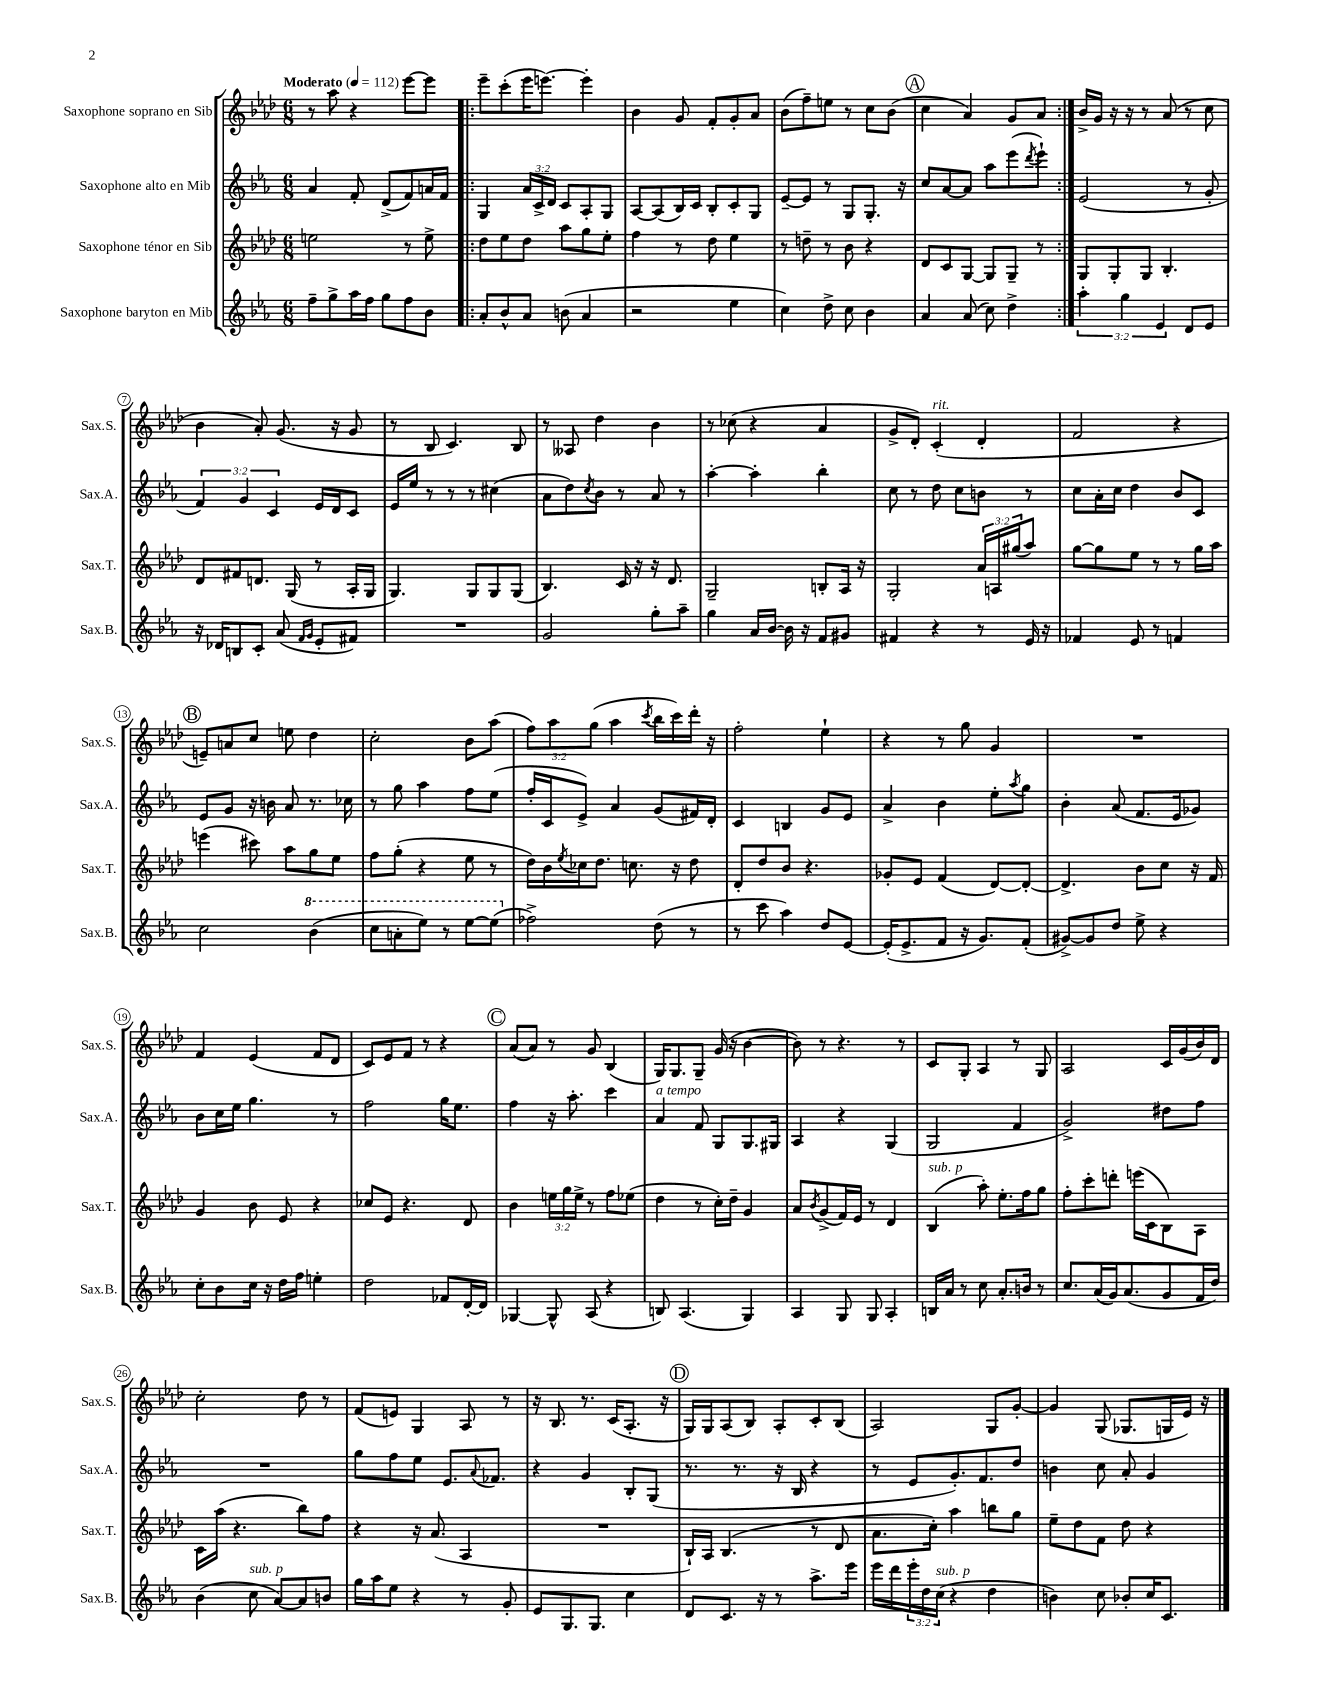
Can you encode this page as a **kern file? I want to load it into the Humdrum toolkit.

**kern	**kern	**kern	**kern
*part4	*part3	*part2	*part1
*staff4	*staff3	*staff2	*staff1
*I"Saxophone baryton en Mib	*I"Saxophone ténor en Sib	*I"Saxophone alto en Mib	*I"Saxophone soprano en Sib
*I'Sax.B.	*I'Sax.T.	*I'Sax.A.	*I'Sax.S.
*clefG2	*clefG2	*clefG2	*clefG2
*k[b-e-a-]	*k[b-e-a-d-]	*k[b-e-a-]	*k[b-e-a-d-]
*M6/8	*M6/8	*M6/8	*M6/8
*MM112	*MM112	*MM112	*MM112
=1	=1	=1	=1
!	!	!	!LO:TX:a:B:t=Moderato
8ff~\L	2een\	4a-/	8r
8gg^\	.	.	8aa-\
16aa-\L	.	8f'/	4r
16ff\JJ	.	.	.
8gg\L	.	(8d^/L	.
8ff\	8r	8f/)	[8eee-\L
8b-\J	8ee^\	16an/L	8eee-\J]
.	.	16f/JJ	.
=2!|:	=2!|:	=2!|:	=2!|:
8a-'/L	8dd-\L	4G/	8eee-~\L
8b-^^/	8ee-\	.	(8ccc'\
8a-/J	8dd-\J	24a-/LL	16eee-\K
.	.	24c^/	.
.	.	.	[8.eeen\J)
.	.	24d/JJ	.
(8bn\	8aa-\L	8c/L	.
4a-/	8gg\	8A-'/	4eee'\]
.	8ee-'\J	8G/J	.
=3	=3	=3	=3
2r	4ff\	[8A-/L	4b-\
.	.	(8A-/]	.
.	8r	16B-/L)	8g/
.	.	16c/JJ	.
.	8dd-\	8B-'/L	8f'/L
4ee-\	4ee-\	8c'/	8g'/
.	.	8G/J	8a-/J
=4	=4	=4	=4
4cc\)	8r	[8e-~/L	(8b-\L
.	8ddn~\	8e-/J]	8ff~\)
8dd^\	8r	8r	8een\J
8cc\	8b-\	8G/L	8r
4b-\	4r	8.G'/J	8cc\L
.	.	.	(8b-\J
.	.	16r	.
!!LO:REH:place=s1:t=A
=5	=5	=5	=5
4a-/	8d-/L	8cc/L	4cc\
.	8c/	[8a-/	.
(8a-/	[8G/J	8a-/J]	4a-/)
8cc\)	8G/L]	8aa-\L	.
4dd^\	8G~/J	(8eee-\	8g/L
.	.	8qddd/	.
.	8r	8eee-`\J)	8a-/J
=6:|!	=6:|!	=6:|!	=6:|!
6aa-'\	8G/L	(2e-/	16b-^/LL
.	.	.	16g/JJ
.	8G'/	.	16r
6gg\	.	.	.
.	.	.	16r
.	8G/J	.	8r
6e-/	.	.	.
.	4.B-'/	.	(8a-/
8d/L	.	8r	8r
8e-/J	.	8g'/	8cc\
!!LO:LB:g=z
=7	=7	=7	=7
16r	8d-/L	6f/)	4b-\
16d-X/KL	.	.	.
8Bn/	8f#X/	.	.
.	.	6g/	.
8c'/J	8.dn/J	.	8a-'/)
.	.	6c/	.
(8a-/	.	.	(8.g/
.	(16G/	.	.
16qqf/LL	.	.	.
16qqg/JJ	.	.	.
8e-'/L	8r	16e-/LL	.
.	.	16d/J	16r
8f#X/J)	16A-'/LL	8c/J	8g/
.	16G/JJ	.	.
=8	=8	=8	=8
2.r	4.G/)	16e-/LL	8r
.	.	16ee-/JJ	.
.	.	8r	8B-/
.	.	8r	4.c/)
.	8G/L	8r	.
.	8G/	(4cc#X\	.
.	(8G/J	.	8B-/
=9	=9	=9	=9
2g/	4.B-/)	8a-\L	8r
.	.	8dd\)	8A--X/
.	.	8qcc/	.
.	.	8b-\J	4dd-\
.	16c/	8r	.
.	16r	.	.
8gg'\L	16r	8a-/	4b-\
.	8.d-/	.	.
8aa-~\J	.	8r	.
=10	=10	=10	=10
4gg\	2G~/	[4aa-'\	8r
.	.	.	(8cc-X\
16a-/LL	.	4aa-'\]	4r
[16b-/JJ	.	.	.
16b-\]	.	.	.
16r	.	.	.
8f/L	8Bn'/L	4bb-'\	4a-/
8g#X/J	16A-/Jk	.	.
.	16r	.	.
=11	=11	=11	=11
4f#X/	2G'/	8cc\	8g^/L
.	.	8r	8d-'/J)
!	!	!	!LO:TX:a:i:t=rit.
4r	.	8dd\	(4c'/
.	.	8cc\L	.
8r	24a-/LL	8bn\J	4d-'/
.	24An/	.	.
.	(24gg#X/J	.	.
16e-/	8aa-/J)	8r	.
16r	.	.	.
=12	=12	=12	=12
4f-X/	[8gg\L	8cc\L	2f/
.	8gg\]	16a-'\L	.
.	.	16cc\JJ	.
8e-/	8ee-\J	4dd\	.
8r	8r	.	.
4fn/	8r	8b-/L	4r
.	16gg\LL	8c/J	.
.	16aa-\JJ	.	.
!!LO:LB:g=z
!!LO:REH:place=s1:t=B
=13	=13	=13	=13
2cc\	(4eeen\	8e-/L	8en~/L)
.	.	8g/J	8an/
.	8ccc#X\)	16r	8cc/J
.	.	16bn\	.
.	8aa-\L	8a-/	8een\
*8va	*	*	*
(4bb-\	8gg\	8.r	4dd-\
.	8ee-\J	.	.
.	.	16cc-X\	.
=14	=14	=14	=14
8ccc\L	8ff\L	8r	2cc'\
8aan'\	(8gg'\J	8gg\	.
8eee-\J)	4r	4aa-\	.
8r	.	.	.
[8eee-\L	8ee-\	8ff\L	8b-\L
(8eee-\J]	8r	(8ee-\J	(8aa-\J
=15	=15	=15	=15
*X8va	*	*	*
2ff-X^\)	16dd-\LL)	16ff'/LL	12ff\L)
.	16b-\	16c/J	.
.	.	.	12aa-\
.	8qee-/	.	.
.	16cc-X\J	8e-^/J)	.
.	.	.	(12gg\J
.	8.dd-\J	.	.
.	.	4a-/	4aa-\
.	8.ccn\	.	.
.	.	.	8qccc/
(8dd\	.	(8g/L	16bb-\LL
.	16r	.	16ccc\)
8r	8dd-\	16f#X/L)	16ddd-'\JJ
.	.	16d'/JJ	16r
=16	=16	=16	=16
8r	8d-'/L	4c/	2ff'\
8ccc\	8dd-/	.	.
4aa-\)	8b-/J	4Bn/	.
.	4.r	.	.
8dd/L	.	8g/L	4ee-`\
[8e-/J	.	8e-/J	.
=17	=17	=17	=17
(16e-'/KL]	8g-X'/L	4a-^/	4r
8.e-^/	.	.	.
.	8e-/J	.	.
8f/J	(4f/	4b-\	8r
16r	.	.	8gg\
8.g/L)	.	.	.
.	[8d-/L)	8ee-'\L	4g/
.	.	8qaa-/	.
(8f'/J	8d-'/J_	8gg\J	.
=18	=18	=18	=18
[8g#X^/L)	4.d-^/]	4b-'\	2.r
8g#/]	.	.	.
8dd/J	.	(8a-/	.
8ee-^\	8b-\L	8.f/L	.
4r	8cc\J	.	.
.	.	16e-/k	.
.	16r	8g-X/J)	.
.	16f/	.	.
!!LO:LB:g=z
=19	=19	=19	=19
8cc'\L	4g/	8b-\L	4f/
8b-\	.	16cc\L	.
.	.	16ee-\JJ	.
16cc\Jk	8b-\	4.gg\	(4e-/
16r	.	.	.
16dd\LL	8e-/	.	.
16ff\JJ	.	.	.
4een'\	4r	.	8f/L
.	.	8r	8d-/J
=20	=20	=20	=20
2dd\	8cc-X/L	2ff\	8c/L)
.	8e-/J	.	8e-/
.	4.r	.	8f/J
.	.	.	8r
8f-X/L	.	16gg\KL	4r
.	.	8.ee-\J	.
[16d'/L	8d-/	.	.
16d/JJ]	.	.	.
!!LO:REH:place=s1:t=C
=21	=21	=21	=21
[4G-X/	4b-\	4ff\	(8a-/L
.	.	.	8a-/J)
8G-^^/]	24een\LL	16r	8r
.	24gg\	.	.
.	.	8.aa-'\	.
.	24ee^\JJ	.	.
(8A-/	8r	.	8g/
4r	8ff\L	4ccc\	(4B-/
.	(8ee-X\J	.	.
=22	=22	=22	=22
!	!	!LO:TX:a:i:t=a tempo	!
8Bn/)	4dd-\	4a-/	16G/KL)
.	.	.	8.G/
(4.A-/	.	.	.
.	8r	8f/	8G~/J
.	16cc'\LL)	8G/L	(16g/
.	16dd-~\JJ	.	16r
4G/)	4g/	8.G/	[4b-\
.	.	16G#X/Jk	.
=23	=23	=23	=23
4A-/	8a-/L	4A-/	8b-\])
.	8qb-/	.	.
.	(8g^/	.	8r
8G/	16f/L)	4r	4.r
.	16e-/JJ	.	.
8G/	8r	.	.
4A-'/	4d-/	(4G/	.
.	.	.	8r
=24	=24	=24	=24
!	!LO:TX:a:i:t=sub. p	!	!
16Bn/LL	(4B-/	2G/	8c/L
16a-/JJ	.	.	.
8r	.	.	8G'/J
8cc\	8aa-'\)	.	4A-/
8.a-'/L	8.ee-'\L	.	.
.	.	4f/	8r
16bn/Jk	16ff\k	.	.
8r	8gg\J	.	8G/
=25	=25	=25	=25
8.cc/L	8ff'\L	2g^/)	2A-/
.	8ccc'\	.	.
(16a-/L	.	.	.
16g/J)	8dddn'\J	.	.
(8.a-/	.	.	.
.	(16eeen\LL	.	.
.	16c\J	.	.
8g/	8B-\)	8dd#X\L	16c/LL
.	.	.	(16g/
16f/L	8A-\J	8ff\J	16b-/)
16dd/JJ)	.	.	16d-/JJ
!!LO:LB:g=z
=26	=26	=26	=26
(4b-\	16c\LL	2.r	2cc'\
.	(16aa-\JJ	.	.
.	4.r	.	.
!LO:TX:a:i:t=sub. p	!	!	!
8cc\	.	.	.
[8a-/L)	.	.	.
8a-/]	8bb-\L)	.	8dd-\
8bn/J	8ff\J	.	8r
=27	=27	=27	=27
16gg\LL	4r	8gg\L	(8f/L
16aa-\J	.	.	.
8ee-\J	.	8ff\	8en/J)
4r	16r	8ee-\J	4G/
.	(8.a-/	.	.
.	.	8.e-/L	.
8r	4A-/	.	8A-/
.	.	8qqa-/	.
.	.	8.f-X/J	.
8g'/	.	.	8r
=28	=28	=28	=28
8e-/L	2.r	4r	16r
.	.	.	8.B-/
8.G/	.	.	.
.	.	4g/	8.r
8.G/J	.	.	.
.	.	.	(16c/KL
4cc\	.	8B-'/L	8.A-'/J
.	.	(8G/J	.
.	.	.	16r
!!LO:REH:place=s1:t=D
=29	=29	=29	=29
8d/L	16B-`/LL)	8.r	16G/LL)
.	16A-/JJ	.	16G/J
8.c/J	(4.B-/	.	(8A-/
.	.	8.r	.
.	.	.	8B-/J)
16r	.	.	.
8r	.	16r	8A-'/L
.	.	16B-/	.
8.aa-^\L	8r	4r	8c'/
.	8d-/	.	(8B-/J
16eee-\Jk	.	.	.
=30	=30	=30	=30
16eee-\LL	8.a-\L	8r	2A-/)
16ddd\	.	.	.
24eee-'\	.	8e-/L	.
24dd\	.	.	.
.	16cc'\Jk)	.	.
!LO:TX:a:i:t=sub. p	!	!	!
(24cc\JJ	.	.	.
4r	4aa-\	8.g'/)	.
.	.	8.f/	.
4dd\	8bbn\L	.	8G/L
.	8gg\J	8dd/J	[8g'/J
=31	=31	=31	=31
4bn\)	8ee-~\L	4bn\	4g/]
.	8dd-\	.	.
8cc\	8f\J	8cc\	(8G/
8b-X'/L	8dd-\	8a-'/	8.G-X/L
16cc/K	4r	4g/	.
8.c/J	.	.	16Gn/L
.	.	.	16e-/JJ)
.	.	.	16r
==	==	==	==
*-	*-	*-	*-
